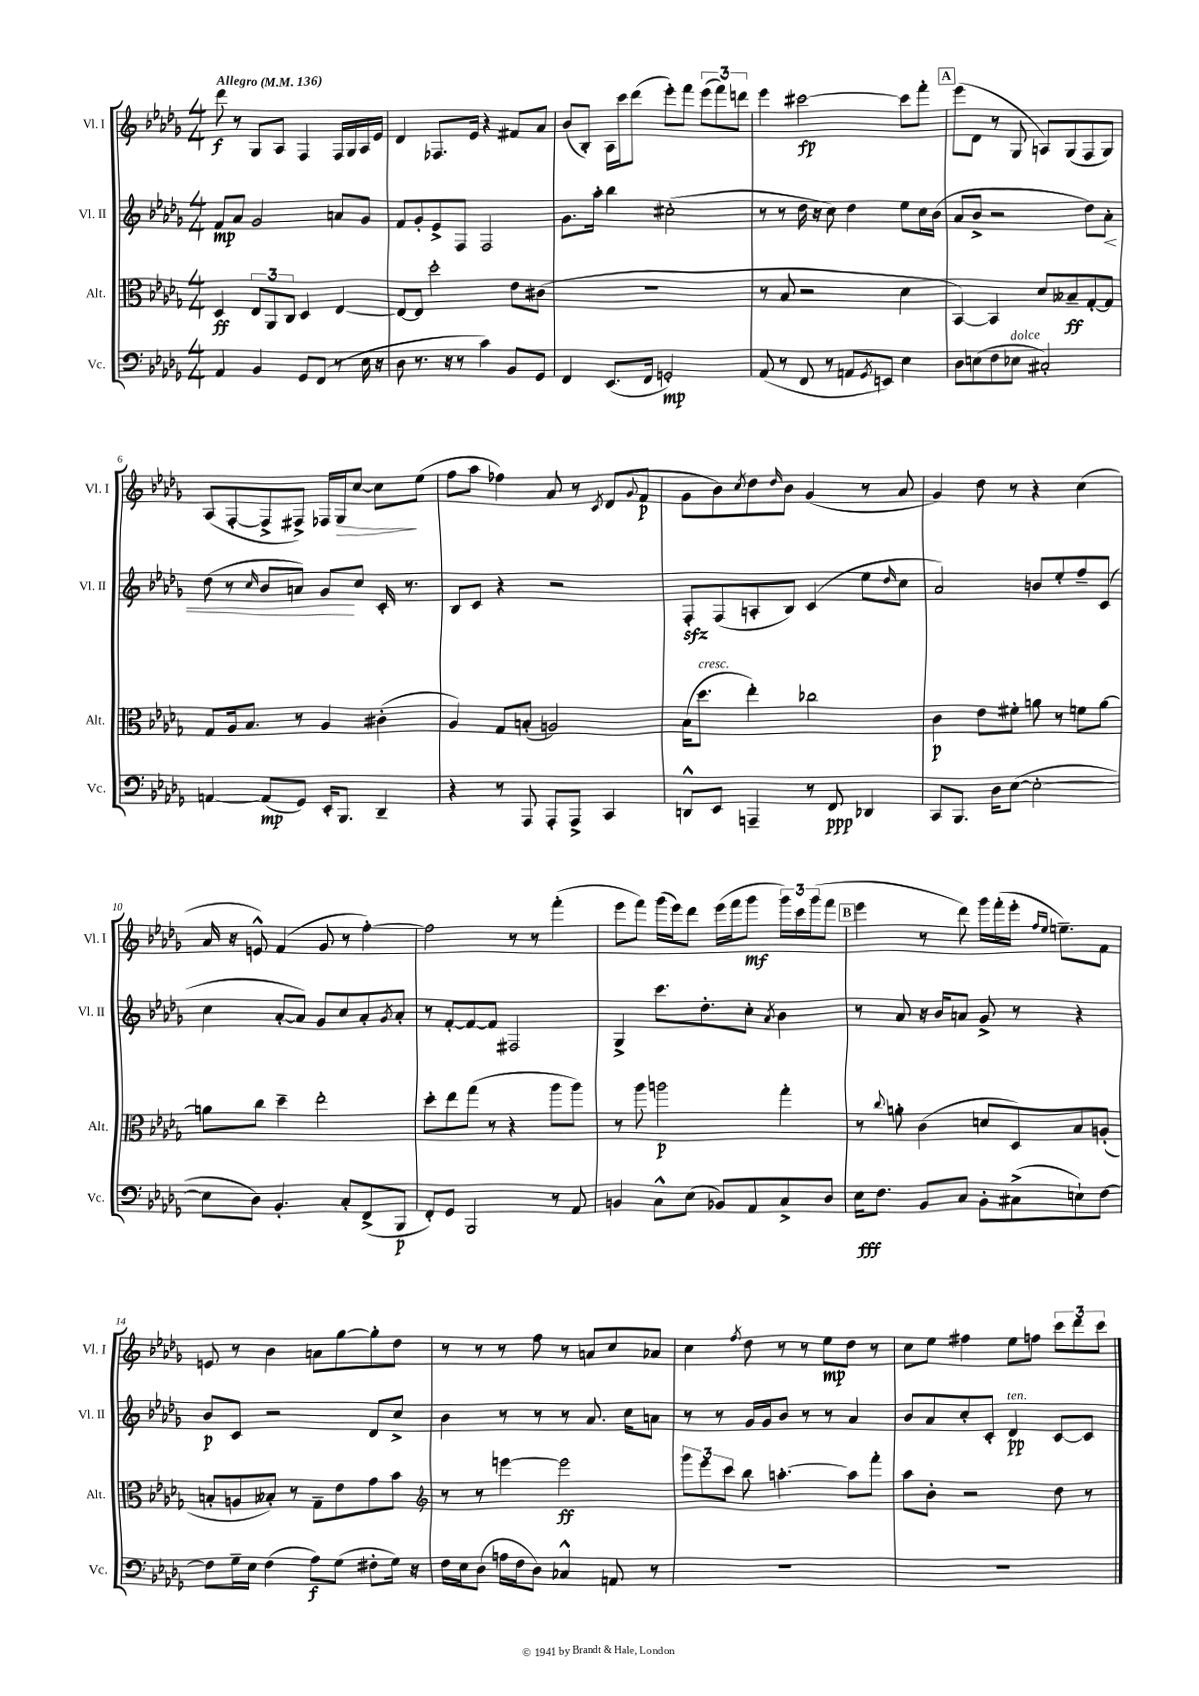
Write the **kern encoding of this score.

**kern	**kern	**kern	**kern
*staff4	*staff3	*staff2	*staff1
*clefF4	*clefC3	*clefG2	*clefG2
*k[b-e-a-d-g-]	*k[b-e-a-d-g-]	*k[b-e-a-d-g-]	*k[b-e-a-d-g-]
*M4/4	*M4/4	*M4/4	*M4/4
*MM136	*MM136	*MM136	*MM136
4AA-/	4D-/	8f/L	8ddd-\
.	.	8a-/J	8r
4BB-/	12E-/L	2g-/	8G-/L
.	12AA-/	.	.
.	.	.	8A-/J
.	12C/J	.	.
8GG-/L	4D-/	.	4F/
(8FF/J	.	.	.
8r	[4E-/	8a/L	16F/LL
.	.	.	16G-/
16E-\	.	8g-/J	16A-/
16r	.	.	16e-/JJ
=	=	=	=
8D-\	8E-/_L	8f/L	4d-/
8.r	8E-/]J	8g-'/	.
.	2dd-'\	8e-^/	8.F-/L
16r	.	.	.
8r	.	8F/J	.
.	.	.	16e-/Jk
4c\)	.	2F/	4r
8BB-/L	8e-\L	.	8f#/L
8GG-/J	(8c#\J	.	8a-/J
=	=	=	=
4FF/	1r	8.g-\L	(8b-/L
.	.	.	8B-'/J)
.	.	16aa-'\Jk	.
(8.EE-/L	.	4bb-\	16A-\LL
.	.	.	16ccc\J
.	.	.	(8ddd-\J
16FF/Jk	.	.	.
2GG'/)	.	(2cc#'\	8eee-'\L)
.	.	.	8fff\J
.	.	.	(12eee-\L
.	.	.	12fff\)
.	.	.	12ddd\J
=	=	=	=
(8AA-/	8r	8r	4eee-\
8r	8B-/	8r	.
8FF/	2r	16dd-\	[2ccc#\
.	.	16r	.
8r	.	8cc\)	.
8AA/L	.	4dd-\	.
8qGG-/	.	.	.
8EE/J)	.	.	.
4E-\	4d-\	8ee-\L	8ccc#\]L
.	.	16cc\L	8fff'\J
.	.	(16b-\JJ	.
=	=	=	=
8D-\L	[4BB-/)	8a-/L	(8eee-\L
(8E\	.	8b-^/J	8d-\J
8F\	4BB-/]	2r	8r
8E-\J	.	.	8G-/
2C#'/)	8d-/L	.	8A/L)
.	8B--~/	.	(8G-/
.	[8G-'/	8dd-\L)	8F/
.	8G-/]J	8a-'\J	8G-/J)
=	=	=	=
[4AA/	8G-/L	(8dd-\	(8A-/L
.	16A-/k	8r	[8F'/
.	8.B-/J	.	.
.	.	16qqcc/	.
(8AA/]L	.	8b-/L	8F^/]
8GG-/J)	8r	8a/J)	8F#^/J)
16EE-'/LK	4A-/	8g-/L	16F-/LL
8.BBB-/J	.	.	16G-/J
.	.	8cc/J	[8cc/J
4DD-~/	(4c#'\	16c'/	8cc\]L
.	.	8.r	.
.	.	.	(8ee-\J
=	=	=	=
4r	4A-/)	8B-/L	8ff\L
.	.	8c/J	8aa-\J
8r	8G-/L	4r	4ff-\)
8AAA-/	(8B'/J	.	.
8AAA-'/L	2A/)	2r	8a-/
8AAA-^/J	.	.	8r
.	.	.	8qc/
4CC/	.	.	(8d-/L
.	.	.	8qqg-/
.	.	.	8f/J
=	=	=	=
8DD^^/L	(16B-\LK	8F'/L	8g-\L
.	8.dd-\J	.	.
8EE-/J	.	(8F/	8b-\)
.	.	.	8qcc/
4AAA~/	4ee-'\)	8A'/	8dd-\
.	.	.	16qqdd-/
.	.	8B-/J)	8b-\J
8r	2cc-\	(4c/	(4g-/
8FF/	.	.	.
4DD-/	.	8ee-\L	8r
.	.	16qqdd-/	.
.	.	8cc\J	8a-/
=	=	=	=
8CC/L	4c\	2a-/)	4g-/)
8.BBB-/J	.	.	.
.	8e-\L	.	8dd-\
16D-\LK	.	.	.
([8E-\J	8f#'\J	.	8r
2E-'\_	8a\	8b/L	4r
.	8r	8ee-'/	.
.	8f\L	8ff~/	(4cc\
.	[8a\J	(8c/J	.
=	=	=	=
8E-\]L	8a\]L	4cc\	16a-/
.	.	.	16r
8D-\J)	8cc\J	.	8e^^/)
4.BB-'/	4dd-~\	[8a-'/L	(4f/
.	.	8a-/]J)	.
.	2ee-'\	8g-/L	8g-/
8C'/L	.	8cc/	8r
(8FF^/	.	8a-'/	[4ff'\)
.	.	8qg-/	.
8BBB-/J	.	8a-'/J	.
=	=	=	=
8FF'/L)	8dd-'\L	8r	2ff\]
8GG-/J	8ee-\	[8f'/L	.
2BBB-/	(8gg-\J	8f/_	.
.	8r	8f/]J	.
.	4r	2F#/	8r
.	.	.	8r
8r	8aa-\L	.	(4fff'\
8AA-/	8aa-\J)	.	.
=	=	=	=
4BB/	8r	4G-^/	8eee-\L
.	8aa-\	.	8fff\J)
8C^^\L	2aa\	8.ccc\L	(16ggg-\LL
.	.	.	16eee-\J)
(8E-\J	.	.	8ddd-\J
.	.	8.dd-'\	.
8BB-/L)	.	.	(16eee-\LL
.	.	.	16fff\J
8AA-/	.	8cc'\J	8ggg-\J
.	.	8qa-/	.
8C^/	4gg-'\	4b-\	24ggg-\LL)
.	.	.	24ccc\
.	.	.	(24ggg-\J
8D-/J	.	.	8fff\J
=	=	=	=
16E-\LK	8r	8r	4eee-\
8.F\J	.	.	.
.	8qqcc/	.	.
.	8a'\	8a-/	.
8BB-/L	(4c\	16r	8r
.	.	16b-/LK	.
8C/J	.	8a/J	8ddd-\)
8BB-'\L	8d/L	8g-^/	16ggg-\LL
.	.	.	(16fff'\
(8C#^\	8D-/)	8r	16eee-'\JJ
.	.	.	16qqff/LL
.	.	.	16qqee-/JJ
.	.	.	8.ee~\L)
8E`\)	8B-/	4r	.
[8F\J	(8A'/J	.	8f\J
=	=	=	=
8F\]L	8B'/L	8b-/L	8e/
16G-~\L	8A/	8c/J	8r
16E-\JJ	.	.	.
(4F\	8B--'/J)	2r	4b-\
.	8r	.	.
8A-\L)	8G-~\L	.	8a\L
(8G-\J	8e-\	.	[8gg-\
8F#'\L	8g-\	8d-/L	8gg-'\]
16G-\Jk)	8b-\J	8cc^/J	8dd-\J
16r	.	.	.
=	=	=	=
*	*clefG2	*	*
16F\LL	8r	4b-\	8r
16E-\J	.	.	.
(8D-\J	8r	.	8r
16A\LL	[4eee\	8r	8r
16F\J	.	.	.
8D-\J)	.	8r	8ff\
4C-^^/	2eee\]	8r	8r
.	.	8.a-/	8a/L
8AA/	.	.	8cc/
.	.	16cc\LK	.
8r	.	8a\J	8a-/J
=	=	=	=
1r	12ggg-\L	8r	4cc\
.	12eee-\	.	.
.	.	8r	.
.	12ccc\J	.	.
.	.	.	8qff/
.	8bb-\	16g-/LL	8dd-\
.	.	16g-/J	.
.	[4.aa'\	8b-/J	8r
.	.	8r	8r
.	.	8r	8ee-\L
.	8aa\]L	4a-/	8dd-\J
.	8fff'\J	.	8r
=	=	=	=
1r	8aa-\L	8b-/L	8cc\L
.	8b-'\J	8a-/	8ee-\J
.	2r	8cc'/	4ff#\
.	.	8c'/J	.
.	.	4d-/	8ee-\L
.	.	.	8ff\J
.	8dd-\	[8c/L	12ccc\L
.	.	.	12ddd-\
.	8r	8c/]J	.
.	.	.	12ccc\J
==	==	==	==
*-	*-	*-	*-
